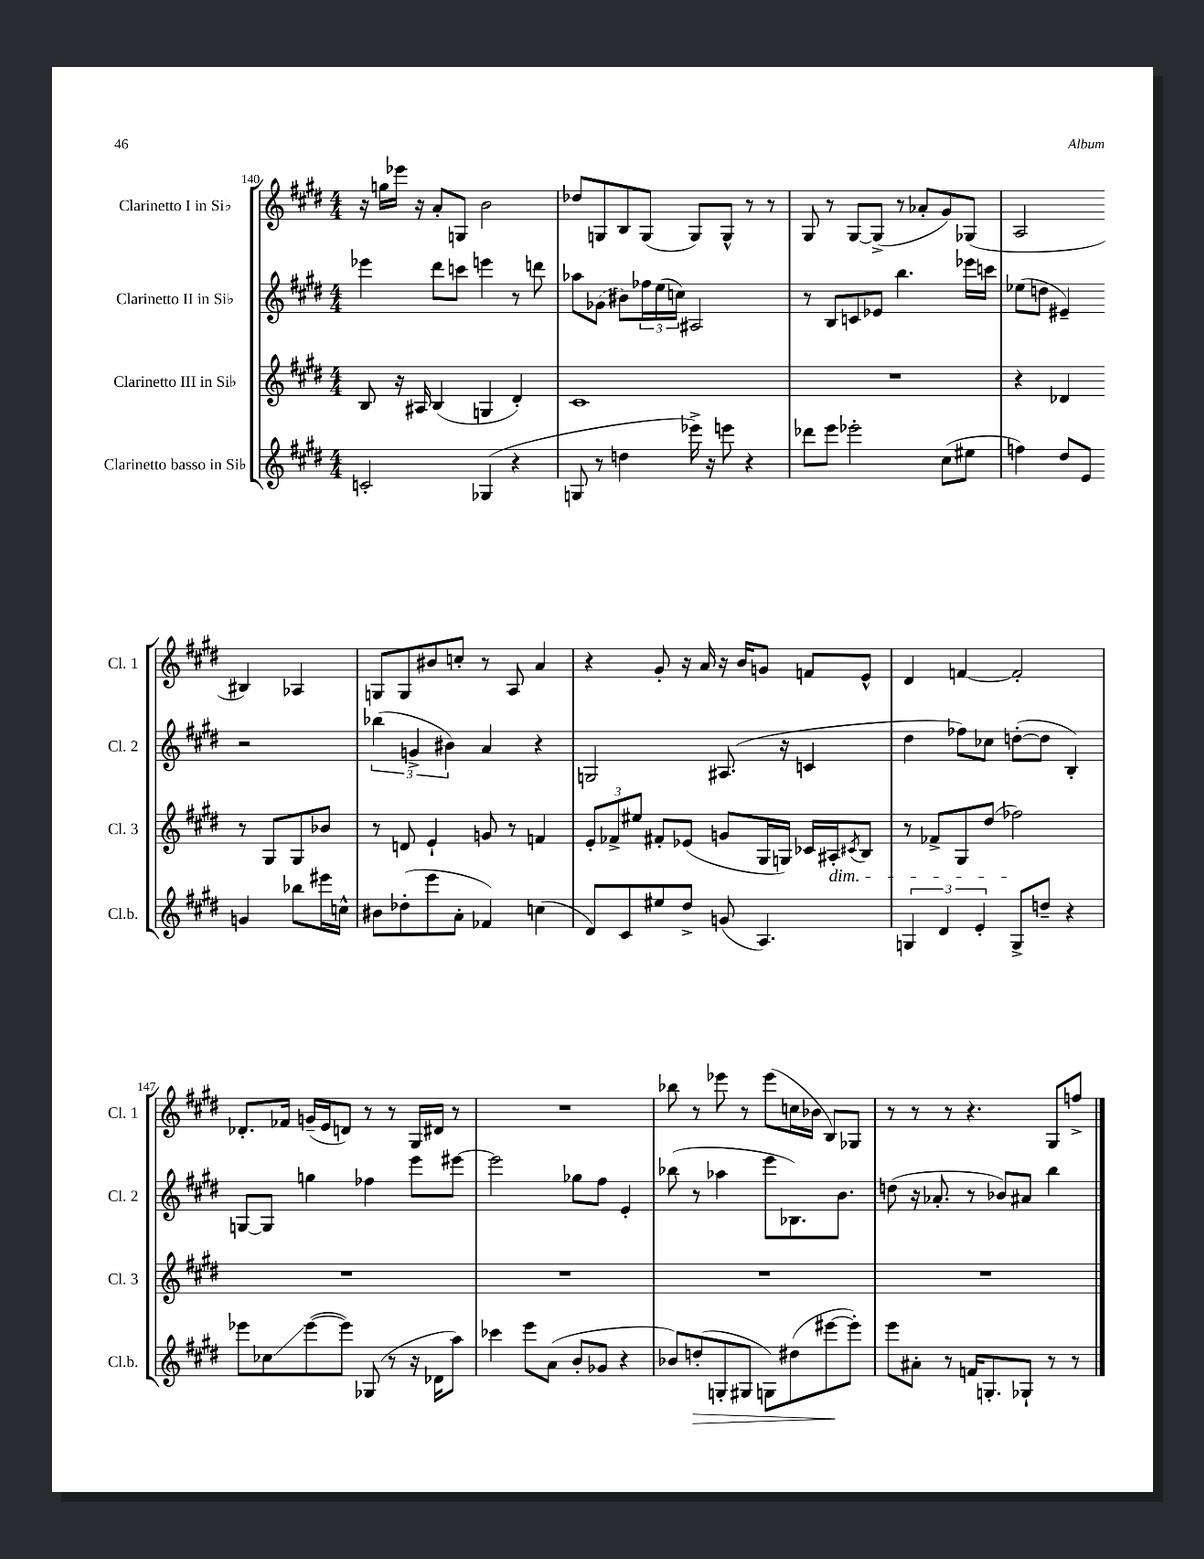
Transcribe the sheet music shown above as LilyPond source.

<<
\new StaffGroup <<
\new Staff = "s0" \with { instrumentName = "Clarinetto I in Sib" shortInstrumentName = "Cl. 1" } {
    \clef treble \key e \major \numericTimeSignature \time 4/4
    r16 g''16 ees'''16 r16 a'8-. g8 b'2 |
    des''8 g8 b8 g8( g8) g8-^ r8 r8 |
    gis8 r8 gis8~ gis8->( r8 aes'8-. gis'8) ges8( |
    a2 bis4) aes4 |
    g8 g8 bis'8 c''8-. r8 a8 a'4 |
    r4 gis'8-. r16 a'16 r16 b'16 g'8 f'8 e'8-^ |
    dis'4 f'4~ f'2-. |
    des'8.-. fes'16 g'16--( e'16 d'8) r8 r8 gis16 dis'16 r8 |
    R1 |
    bes''8 r8 ees'''8 r8 ees'''8( c''16 bes'16 b8) ges8 |
    r8 r8 r8 r4. gis8 f''8-> \bar "|." |
}
\new Staff = "s1" \with { instrumentName = "Clarinetto II in Sib" shortInstrumentName = "Cl. 2" } {
    \clef treble \key e \major \numericTimeSignature \time 4/4
    ees'''4 dis'''8 c'''8 e'''4 r8 d'''8 |
    aes''8 \once \slurDashed ges'8( bis'8) \tuplet 3/2 { fes''16 e''16( c''16) } ais2 |
    r8 b8 c'8 ees'8 b''4. ees'''16 c'''16 |
    ees''8( d''8 eis'4--) r2 |
    \tuplet 3/2 { bes''4( g'4-> bis'4) } a'4 r4 |
    g2 ais8.( r16 c'4 |
    dis''4 fes''8) ces''8 d''8~-.( d''8 b4-.) |
    g8~ g8 g''4 fes''4 e'''8 eis'''8~ |
    eis'''2 ges''8 fis''8 e'4-. |
    bes''8( r8 aes''4 e'''8 bes8.) b'8. |
    d''8( r16 aes'8.-. r8 bes'8) ais'8 b''4 \bar "|." |
}
\new Staff = "s2" \with { instrumentName = "Clarinetto III in Sib" shortInstrumentName = "Cl. 3" } {
    \clef treble \key e \major \numericTimeSignature \time 4/4
    b8 r16 ais16 b4( g4 dis'4-.) |
    cis'1 |
    R1 |
    r4 des'4 r8 gis8 gis8 bes'8 |
    r8 d'8 e'4-! g'8 r8 f'4 |
    \tuplet 3/2 { e'8-. fes'8-> eis''8 } fis'8-. ees'8( g'8 gis16 g16) ces'16 ais16-.\dim \acciaccatura { cis'8 } b8 |
    r8 fes'8-> gis8 dis''8( fes''2\!) |
    R1 |
    R1 |
    R1 |
    R1 \bar "|." |
}
\new Staff = "s3" \with { instrumentName = "Clarinetto basso in Sib" shortInstrumentName = "Cl.b." } {
    \clef treble \key e \major \numericTimeSignature \time 4/4
    c'2-. ges4( r4 |
    g8 r8 d''4 ees'''16->) r16 e'''8 r4 |
    des'''8 e'''8 ees'''2-. cis''8( eis''8 |
    f''4) dis''8 e'8 g'4 bes''8 eis'''16 c''16-^ |
    bis'8 des''8-.( e'''8 a'8-. fes'4) c''4( |
    dis'8) cis'8 eis''8 dis''8-> g'8( a4.) |
    \tuplet 3/2 { g4 dis'4 e'4-. } g8-> d''8-- r4 |
    ees'''8 ces''8\glissando ees'''8~( ees'''8) ges8( r8 r16 des'16 a''8) |
    ces'''4 e'''8 a'8( b'8-. ges'8 r4 |
    bes'8) d''8-.\>( g8-. gis8 g8) dis''8( eis'''8~\! eis'''8-.) |
    e'''8 ais'8-. r8 f'16 g8.-. ges8-! r8 r8 \bar "|." |
}
>>
>>
\layout { \context { \Score currentBarNumber = #140 } }
